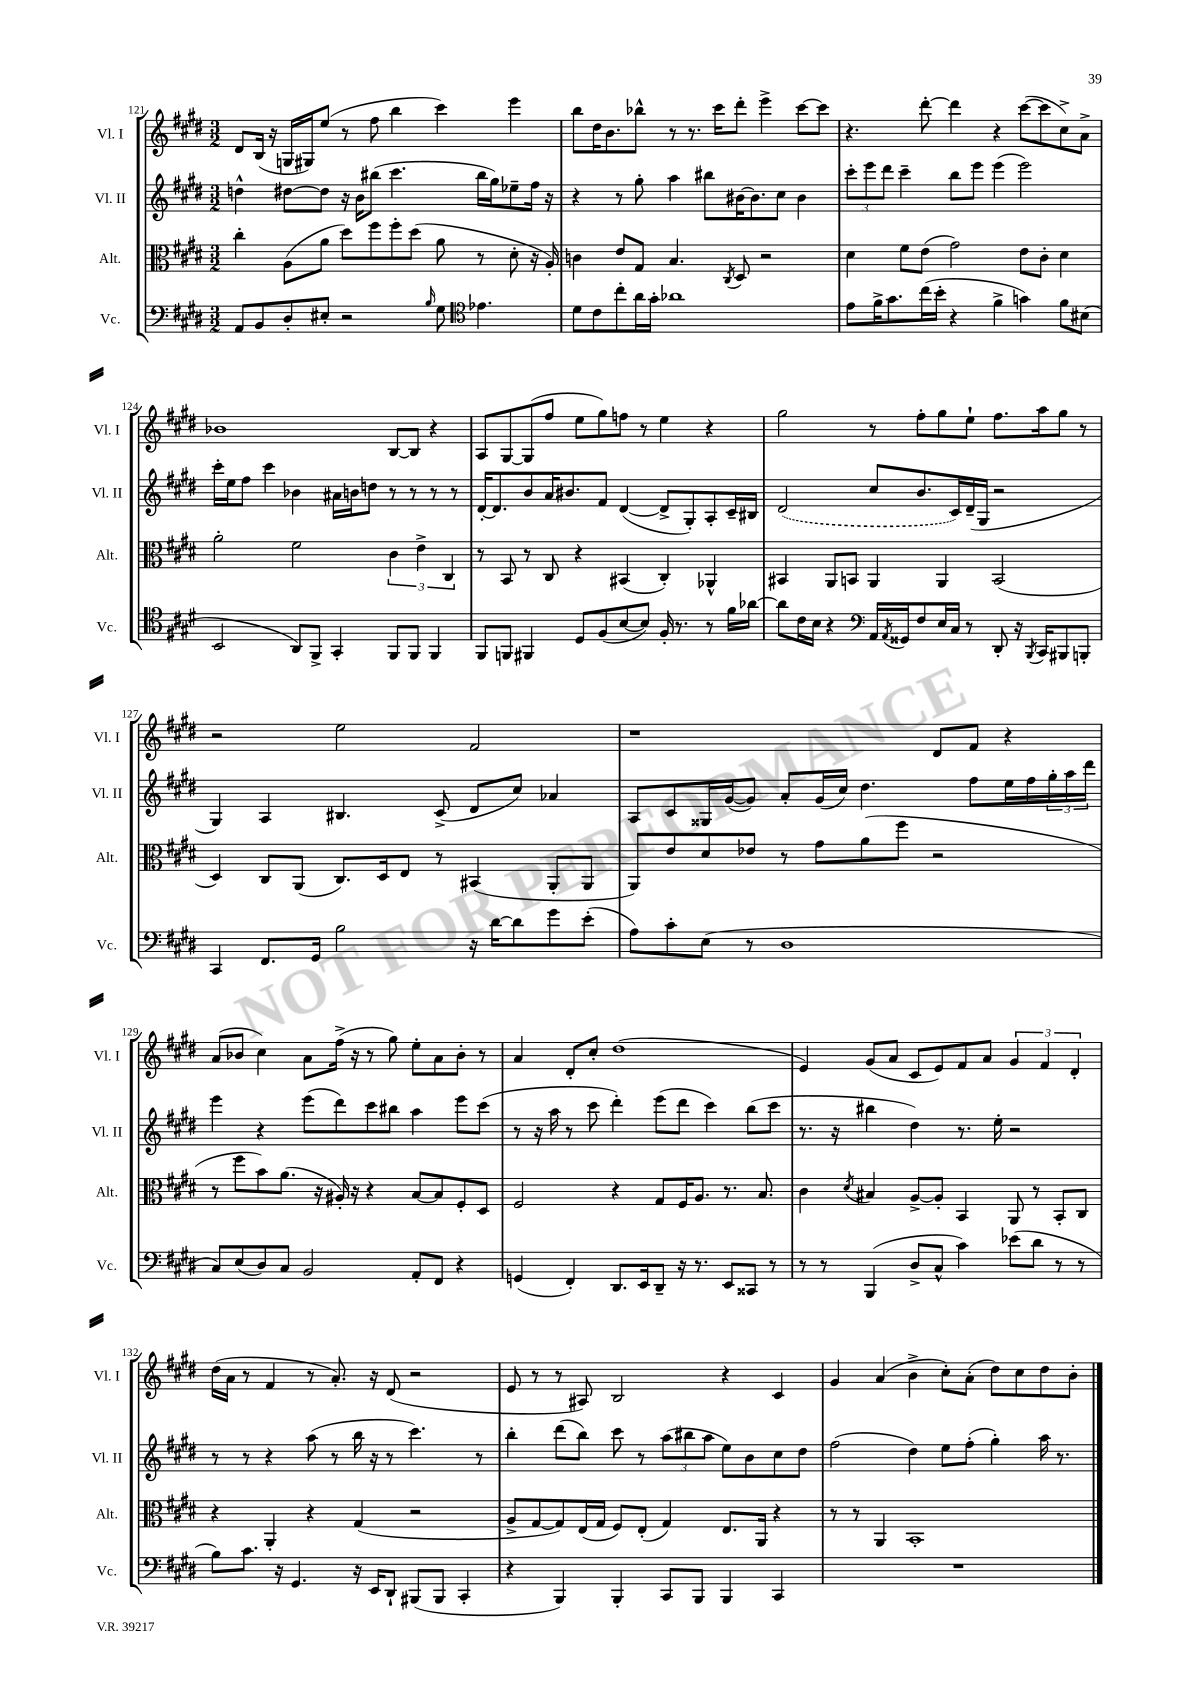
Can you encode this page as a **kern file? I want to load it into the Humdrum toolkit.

**kern	**kern	**kern	**kern
*staff4	*staff3	*staff2	*staff1
*clefF4	*clefC3	*clefG2	*clefG2
*k[f#c#g#d#]	*k[f#c#g#d#]	*k[f#c#g#d#]	*k[f#c#g#d#]
*M3/2	*M3/2	*M3/2	*M3/2
8AA	4cc#'	4dd^^	8d#
8BB	.	.	(16B
.	.	.	16r
8D#'	(8A	[8dd#	16G
.	.	.	16G#)
8E#'	8a	8dd#]	(8ee
2r	8dd#)	16r	8r
.	.	16b	.
.	8ff#	(8bb#	8ff#
.	8ff#'	4.ccc#	4bb
.	(8dd#	.	.
16qqB	.	.	.
8G#	8a	.	4ccc#)
*clefC4	*	*	*
4.e-	8r	16bb#	.
.	.	16gg#)	.
.	8d#'	8ee-~	4eee
.	16r	16ff#	.
.	16A')	16r	.
=	=	=	=
8d#	4c	4r	8bb
8c#	.	.	16dd#
.	.	.	8.b
8cc#'	8e	8r	.
16a	8G#	8gg#'	8bb-^^
16g#'	.	.	.
1a-	4.B	4aa	8r
.	.	.	8.r
.	.	8bb#	.
.	.	.	16ccc#
.	8qC#	.	.
.	8D#	[16b#	8ddd#'
.	.	8.b#]	.
.	2r	.	4eee^
.	.	8cc#	.
.	.	4b#	[8ccc#
.	.	.	8ccc#]
=	=	=	=
8e	4d#	12ccc#'	4.r
.	.	12eee	.
16f#^	.	.	.
.	.	12ddd#	.
8.g#	.	.	.
.	8f#	4ccc#~	.
(16cc#	(8e	.	[8ddd#'
16b'	.	.	.
4r	2g#)	8bb	4ddd#]
.	.	8eee	.
4f#^	.	(4eee	4r
4g)	8e	2eee)	([8ccc#
.	8c#'	.	8ccc#]
8f#	4d#	.	8cc#^)
(8B#	.	.	8a^
=	=	=	=
2BB	2a'	16ccc#'	1b-
.	.	16ee	.
.	.	8ff#	.
.	.	4ccc#	.
8AA)	2f#	4b-	.
8FF#^	.	.	.
4GG#'	.	16a#	.
.	.	16b	.
.	.	8dd	.
8FF#	6c#	8r	[8B
8FF#	.	8r	8B]
.	6e^	.	.
4FF#	.	8r	4r
.	6C#	.	.
.	.	8r	.
=	=	=	=
8FF#	8r	[16d#'	8A
.	.	8.d#]	.
8FF	8BB	.	[8G#
4FF#	8r	8b	(8G#]
.	8C#	16a	8ff#
.	.	8.b#	.
8D#	4r	.	8ee
(8F#	.	8f#	8gg#)
[8B	(4BB#	([4d#	8ff
8B])	.	.	8r
16F#'	4C#')	8d#^]	4ee
8.r	.	.	.
.	.	8G#')	.
8r	4AA-^^	8A'	4r
16f#	.	16c#~	.
[16a-	.	16B#	.
=	=	=	=
8a-]	4BB#	(2d#	2gg#
16c#	.	.	.
16B	.	.	.
4r	8AA	.	.
.	8BB	.	.
*clefF4	*	*	*
16AA	4AA	8cc#	8r
8qAA	.	.	.
16GG##	.	.	.
8F#	.	8.b	8ff#'
16E	4AA	.	8gg#
16C#	.	16c#)	.
8r	.	(16d#~	8ee`
.	.	16G#	.
8DD#'	(2BB	2r	8.ff#
16r	.	.	.
8qBBB	.	.	.
16CC#	.	.	16aa
8BBB#	.	.	8gg#
8BBB'	.	.	8r
=	=	=	=
4CC#	4D#)	4G#)	2r
8.FF#	8C#	4A	.
.	(8AA	.	.
16GG#	.	.	.
2B	8.C#)	4.B#	2ee
.	16D#	.	.
.	8E	.	.
.	8r	(8c#^	.
16r	(4BB#	8d#	2f#
[16d#	.	.	.
8d#]	.	8cc#)	.
8g#	8AA'	4a-	.
(8e'	8AA	.	.
=	=	=	=
8A)	8AA)	8A	1r
8c#'	8e	8c#	.
(8E	8d#	16G##	.
.	.	([16g#	.
8r	8e-	8g#])	.
1D#	8r	8a'	.
.	8g#	(16g#	.
.	.	16cc#)	.
.	(8a	4.dd#	.
.	8ff#	.	.
.	2r	.	8d#
.	.	8ff#	8f#
.	.	16ee	4r
.	.	16ff#	.
.	.	24gg#'	.
.	.	24aa	.
.	.	24ddd#	.
=	=	=	=
8C#)	8r	4eee	(8a
(8E	8ff#	.	8b-
8D#)	8b)	4r	4cc#)
8C#	(8.a	.	.
2BB	.	(8eee	8a
.	16r	.	.
.	16A#')	8ddd#)	(16ff#^
.	16r	.	16r
.	4r	8ccc#	8r
.	.	8bb#	8gg#)
8AA'	[8B	4aa	8ee'
8FF#	8B]	.	8a
4r	8F#'	8eee	8b-'
.	8D#	(8ccc#	8r
=	=	=	=
(4GG	2F#	8r	4a
.	.	16r	.
.	.	16aa	.
4FF#')	.	8r	8d#'
.	.	8ccc#	8cc#'
8.DD#	4r	4ddd#')	(1dd#
16EE	.	.	.
8DD#~	8G#	(8eee	.
16r	16F#	8ddd#	.
8.r	8.A	.	.
.	.	4ccc#)	.
8EE	8.r	.	.
8CC##	.	(8bb	.
.	8.B	.	.
8r	.	8ccc#	.
=	=	=	=
8r	4c#	8.r	4e)
8r	.	.	.
.	.	16r	.
.	8qd#	.	.
(4BBB	4B#	4bb#	(8g#
.	.	.	8a
8D#^	[8A^	4dd#)	8c#
8C#^^	8A']	.	8e)
4c#)	4BB	8.r	8f#
.	.	.	8a
.	.	16ee'	.
(8e-	8AA	2r	6g#
8d#	8r	.	.
.	.	.	6f#
8r	8BB'	.	.
.	.	.	6d#'
8r	8C#	.	.
=	=	=	=
8B)	4r	8r	(16dd#
.	.	.	16a
8.c#	.	8r	8r
.	4AA'	4r	4f#
16r	.	.	.
4.GG#	.	.	.
.	4r	(8aa	8r
.	.	8r	8.a')
16r	(4G#	16bb	.
16EE	.	16r	16r
8DD#`	.	8r	(8d#
(8BBB#	2r	4.ccc#)	2r
8BBB#	.	.	.
4CC#'	.	.	.
.	.	8r	.
=	=	=	=
4r	8A^	4bb'	8e
.	[8G#	.	8r
4BBB)	8G#])	(8ddd#	8r
.	(16E	8bb)	8A#)
.	16G#	.	.
4BBB'	8F#)	8ccc#	2B
.	(8E'	8r	.
8CC#	4G#)	(12aa	.
.	.	12bb#	.
8BBB	.	.	.
.	.	12aa	.
4BBB	8.E	8ee)	4r
.	.	8b	.
.	16AA	.	.
4CC#	4r	8cc#	4c#
.	.	8dd#	.
=	=	=	=
1.r	8r	(2ff#	4g#
.	8r	.	.
.	4AA	.	(4a
.	1BB'	4dd#)	4b^
.	.	8ee	8cc#')
.	.	(8ff#'	(8a'
.	.	4gg#')	8dd#)
.	.	.	8cc#
.	.	16aa	8dd#
.	.	8.r	.
.	.	.	8b'
==	==	==	==
*-	*-	*-	*-
